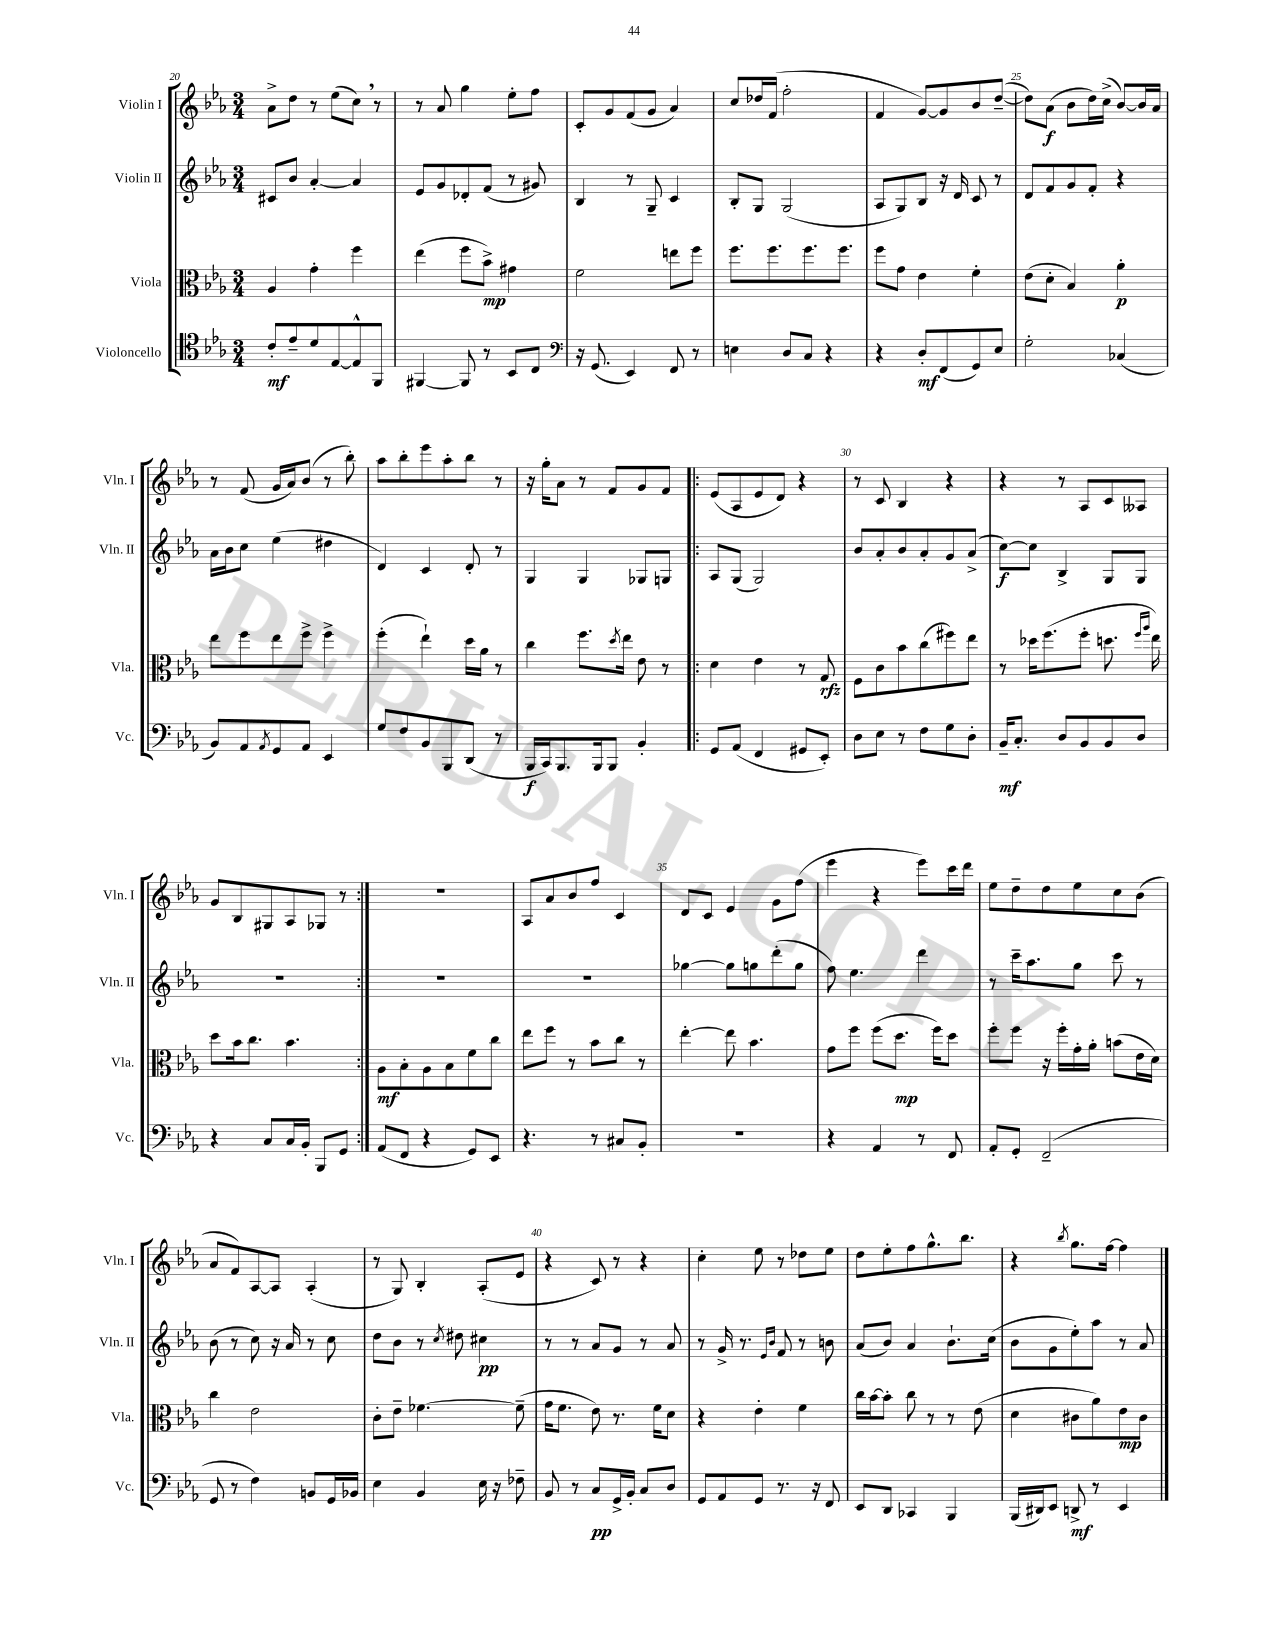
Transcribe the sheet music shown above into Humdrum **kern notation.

**kern	**dynam	**kern	**dynam	**kern	**dynam	**kern	**dynam
*part4	*part4	*part3	*part3	*part2	*part2	*part1	*part1
*staff4	*staff4	*staff3	*staff3	*staff2	*staff2	*staff1	*staff1
*I"Violoncello	*	*I"Viola	*	*I"Violin II	*	*I"Violin I	*
*I'Vc.	*	*I'Vla.	*	*I'Vln. II	*	*I'Vln. I	*
*clefC4	*	*clefC3	*	*clefG2	*	*clefG2	*
*k[b-e-a-]	*	*k[b-e-a-]	*	*k[b-e-a-]	*	*k[b-e-a-]	*
*M3/4	*	*M3/4	*	*M3/4	*	*M3/4	*
=20	=20	=20	=20	=20	=20	=20	=20
8c'/L	mf	4A-/	.	8c#X/L	.	8a-^\L	.
8e-~/	.	.	.	8b-/J	.	8dd\J	.
8d/	.	4g'\	.	[4a-'/	.	8r	.
[8E-/	.	.	.	.	.	(8ee-\L	.
8E-^^/]	.	4ff\	.	4a-/]	.	8cc,\J)	.
8FF/J	.	.	.	.	.	8r	.
=21	=21	=21	=21	=21	=21	=21	=21
[4FF#X/	.	(4ee-\	.	8e-/L	.	8r	.
.	.	.	.	8g/	.	8a-/	.
8FF#/]	.	8ff\L	.	8d-X'/	.	4gg\	.
8r	.	8b-^\J)	mp	(8f/J	.	.	.
8BB-/L	.	4g#X\	.	8r	.	8ee-'\L	.
8C/J	.	.	.	8g#X/)	.	8ff\J	.
=22	=22	=22	=22	=22	=22	=22	=22
*clefF4	*	*	*	*	*	*	*
16r	.	2f\	.	4B-/	.	8c'/L	.
(8.GG/	.	.	.	.	.	.	.
.	.	.	.	.	.	8g/	.
4EE-/)	.	.	.	8r	.	(8f/	.
.	.	.	.	8G~/	.	8g/J	.
8FF/	.	8een\L	.	4c/	.	4a-/)	.
8r	.	8ff\J	.	.	.	.	.
=23	=23	=23	=23	=23	=23	=23	=23
4En\	.	8.ff\L	.	8B-'/L	.	8cc/L	.
.	.	.	.	8G/J	.	16dd-X/L	.
.	.	8.ff\	.	.	.	(16f/JJ	.
8D/L	.	.	.	(2G/	.	2ff'\	.
8C/J	.	8.ff\	.	.	.	.	.
4r	.	.	.	.	.	.	.
.	.	8.ff\J	.	.	.	.	.
=24	=24	=24	=24	=24	=24	=24	=24
4r	.	8ff\L	.	8A-/L	.	4f/	.
.	.	8g\J	.	8G/)	.	.	.
8D'/L	mf	4e-\	.	8B-/J	.	[8g/L)	.
(8FF/	.	.	.	16r	.	8g/]	.
.	.	.	.	16d/	.	.	.
8GG/)	.	4f'\	.	8c/	.	8b-/	.
8E-/J	.	.	.	8r	.	([8dd~/J	.
=25	=25	=25	=25	=25	=25	=25	=25
2G'\	.	(8e-\L	.	8d/L	.	8dd\L])	.
.	.	8d'\J	.	8f/	.	(8a-\J	f
.	.	4B-/)	.	8g/	.	8b-\L	.
.	.	.	.	8f'/J	.	16dd\L)	.
.	.	.	.	.	.	(16cc^\JJ	.
(4C-X/	.	4a-'\	p	4r	.	[8b-/L)	.
.	.	.	.	.	.	16b-/L]	.
.	.	.	.	.	.	16a-/JJ	.
!!LO:LB:g=z
=26	=26	=26	=26	=26	=26	=26	=26
8BB-/L)	.	8ee-\L	.	16a-\LL	.	8r	.
.	.	.	.	16b-\J	.	.	.
8AA-/	.	8ff\	.	8cc\J	.	(8f/	.
8qAA-/	.	.	.	.	.	.	.
8GG/	.	8ee-\	.	(4ee-\	.	16g/LL	.
.	.	.	.	.	.	16a-/J)	.
8AA-/J	.	8ff^\J	.	.	.	(8b-/J	.
4EE-/	.	4ff^\	.	4dd#X\	.	8r	.
.	.	.	.	.	.	8bb-'\)	.
=27	=27	=27	=27	=27	=27	=27	=27
8G/L	.	(4ff'\	.	4d/)	.	8aa-\L	.
8F/	.	.	.	.	.	8bb-'\	.
8BB-/	.	4ee-`\)	.	4c/	.	8eee-\	.
8BBB-/	.	.	.	.	.	8aa-'\	.
(8DD/J	.	16dd\LL	.	8d'/	.	8bb-\J	.
.	.	16a-\JJ	.	.	.	.	.
8r	.	8r	.	8r	.	8r	.
=28	=28	=28	=28	=28	=28	=28	=28
16BBB-/LL	f	4cc\	.	4G/	.	16r	.
16CC/J)	.	.	.	.	.	16gg'\KL	.
8.BBB-/	.	.	.	.	.	8a-\J	.
.	.	8.ff\L	.	4G/	.	8r	.
16BBB-/k	.	.	.	.	.	.	.
8BBB-/J	.	.	.	.	.	8f/L	.
.	.	8qdd/	.	.	.	.	.
.	.	16ee-\Jk	.	.	.	.	.
4BB-'/	.	8e-\	.	8G-X/L	.	8g/	.
.	.	8r	.	8Gn/J	.	8f/J	.
=29!|:	=29!|:	=29!|:	=29!|:	=29!|:	=29!|:	=29!|:	=29!|:
8GG/L	.	4d\	.	8A-/L	.	(8e-/L	.
(8AA-/J	.	.	.	(8G/J	.	8A-/	.
4FF/	.	4e-\	.	2G/)	.	8e-/	.
.	.	.	.	.	.	8d/J)	.
8GG#X/L	.	8r	.	.	.	4r	.
8EE-'/J)	.	8G/	rfz	.	.	.	.
=30	=30	=30	=30	=30	=30	=30	=30
8D\L	.	8F\L	.	8b-/L	.	8r	.
8E-\J	.	8c\	.	8a-'/	.	8c/	.
8r	.	8b-\	.	8b-/	.	4B-/	.
8F\L	.	(8cc\	.	8a-'/	.	.	.
8G\	.	8ff#X\)	.	8g/	.	4r	.
8D'\J	.	8ee-\J	.	(8a-^/J	.	.	.
=31	=31	=31	=31	=31	=31	=31	=31
16BB-~/KL	mf	8r	.	[8cc\L)	f	4r	.
8.C'/J	.	.	.	.	.	.	.
.	.	16dd-X\KL	.	8cc\J]	.	.	.
.	.	(8.ff\	.	.	.	.	.
8D/L	.	.	.	4B-^/	.	8r	.
8BB-/	.	8ff'\J	.	.	.	8A-/L	.
8BB-/	.	8.ddn\	.	8G/L	.	8c/	.
8D/J	.	.	.	8G/J	.	8A--X/J	.
.	.	16qqff/LL	.	.	.	.	.
.	.	16qqaa-/JJ	.	.	.	.	.
.	.	16ee-\)	.	.	.	.	.
!!LO:LB:g=z
=32	=32	=32	=32	=32	=32	=32	=32
4r	.	8dd\L	.	2.r	.	8g/L	.
.	.	16b-\k	.	.	.	8B-/	.
.	.	8.cc\J	.	.	.	.	.
8C/L	.	.	.	.	.	8G#X/	.
16C/L	.	4.b-\	.	.	.	8A-/	.
16BB-'/JJ	.	.	.	.	.	.	.
8BBB-/L	.	.	.	.	.	8G-X/J	.
8GG/J	.	.	.	.	.	8r	.
=33:|!	=33:|!	=33:|!	=33:|!	=33:|!	=33:|!	=33:|!	=33:|!
(8AA-/L	.	8A-\L	mf	2.r	.	2.r	.
8FF/J	.	8B-'\	.	.	.	.	.
4r	.	8A-\	.	.	.	.	.
.	.	8B-\	.	.	.	.	.
8GG/L)	.	8f\	.	.	.	.	.
8EE-/J	.	8cc\J	.	.	.	.	.
=34	=34	=34	=34	=34	=34	=34	=34
4.r	.	8ee-\L	.	2.r	.	8A-/L	.
.	.	8ff\J	.	.	.	8a-/	.
.	.	8r	.	.	.	8b-/	.
8r	.	8b-\L	.	.	.	8ff/J	.
8C#X/L	.	8cc\J	.	.	.	4c/	.
8BB-'/J	.	8r	.	.	.	.	.
=35	=35	=35	=35	=35	=35	=35	=35
2.r	.	[4ee-'\	.	[4gg-X\	.	8d/L	.
.	.	.	.	.	.	8c/J	.
.	.	8ee-\]	.	8gg-\L]	.	4e-/	.
.	.	4.b-\	.	8ggn\	.	.	.
.	.	.	.	(8ddd'\	.	8g\L	.
.	.	.	.	8gg\J	.	(8ff\J	.
=36	=36	=36	=36	=36	=36	=36	=36
4r	.	8g\L	.	8ff\)	.	4eee-\	.
.	.	8ff\J	.	4.ee-\	.	.	.
4AA-/	.	(8ff\L	.	.	.	4r	.
.	.	8.dd\J	mp	.	.	.	.
8r	.	.	.	4ddd\	.	8eee-\L)	.
.	.	16ff\KL)	.	.	.	.	.
8FF/	.	8dd\J	.	.	.	16ccc\L	.
.	.	.	.	.	.	16ddd\JJ	.
=37	=37	=37	=37	=37	=37	=37	=37
8AA-'/L	.	8ff'\L	.	8r	.	8ee-\L	.
8GG'/J	.	8ff\J	.	16ccc~\KL	.	8dd~\	.
.	.	.	.	8.aa-\	.	.	.
(2FF~/	.	16r	.	.	.	8dd\	.
.	.	16ff'\LL	.	.	.	.	.
.	.	16g'\	.	8gg\J	.	8ee-\	.
.	.	16a-'\JJ	.	.	.	.	.
.	.	(8bn\L	.	8ccc\	.	8cc\	.
.	.	16e-\L	.	8r	.	(8b-\J	.
.	.	16d\JJ)	.	.	.	.	.
!!LO:LB:g=z
=38	=38	=38	=38	=38	=38	=38	=38
8GG/	.	4cc\	.	(8b-\	.	8a-/L	.
8r	.	.	.	8r	.	8f/)	.
4F\)	.	2e-\	.	8cc\)	.	[8A-/	.
.	.	.	.	16r	.	8A-/J]	.
.	.	.	.	16a-/	.	.	.
8BBn/L	.	.	.	8r	.	(4A-'/	.
16GG/L	.	.	.	8cc\	.	.	.
16BB-X/JJ	.	.	.	.	.	.	.
=39	=39	=39	=39	=39	=39	=39	=39
4E-\	.	8c'\L	.	8dd\L	.	8r	.
.	.	8e-~\J	.	8b-\J	.	8G/)	.
4BB-/	.	[4.f-X\	.	8r	.	4B-'/	.
.	.	.	.	8qcc/	.	.	.
.	.	.	.	8dd#X\	.	.	.
16E-\	.	.	.	4cc#X\	pp	(8A-'/L	.
16r	.	.	.	.	.	.	.
8F-X~\	.	(8f-~\]	.	.	.	8e-/J	.
=40	=40	=40	=40	=40	=40	=40	=40
8BB-/	.	16g\KL	.	8r	.	4r	.
.	.	8.f\J	.	.	.	.	.
8r	.	.	.	8r	.	.	.
8C/L	pp	8e-\)	.	8a-/L	.	8c/)	.
16GG^/L	.	8.r	.	8g/J	.	8r	.
16BB-'/JJ	.	.	.	.	.	.	.
8C/L	.	.	.	8r	.	4r	.
.	.	16f\KL	.	.	.	.	.
8D/J	.	8d\J	.	8a-/	.	.	.
=41	=41	=41	=41	=41	=41	=41	=41
8GG/L	.	4r	.	8r	.	4cc'\	.
8AA-/	.	.	.	16g^/	.	.	.
.	.	.	.	8.r	.	.	.
8GG/J	.	4e-'\	.	.	.	8ee-\	.
.	.	.	.	16qqe-/LL	.	.	.
.	.	.	.	16qqb-/JJ	.	.	.
8.r	.	.	.	8f/	.	8r	.
.	.	4f\	.	8r	.	8dd-X\L	.
16r	.	.	.	.	.	.	.
8FF/	.	.	.	8bn\	.	8ee-\J	.
=42	=42	=42	=42	=42	=42	=42	=42
8EE-/L	.	16cc\LL	.	(8a-/L	.	8dd\L	.
.	.	[16b-\J	.	.	.	.	.
8DD/J	.	8b-'\J]	.	8b-/J)	.	8ee-'\	.
4CC-X/	.	8cc\	.	4a-/	.	8ff\	.
.	.	8r	.	.	.	8.gg^^\	.
4BBB-/	.	8r	.	8.b-`\L	.	.	.
.	.	.	.	.	.	8.bb-\J	.
.	.	(8e-\	.	.	.	.	.
.	.	.	.	(16cc\Jk	.	.	.
=43	=43	=43	=43	=43	=43	=43	=43
(16BBB-/LL	.	4d\	.	8b-\L	.	4r	.
16DD#X/J)	.	.	.	.	.	.	.
8EE-/J	.	.	.	8g\	.	.	.
.	.	.	.	.	.	8qbb-/	.
8DDn^/	mf	8c#X\L	.	8ee-'\)	.	8.gg\L	.
8r	.	8a-\)	.	8aa-\J	.	.	.
.	.	.	.	.	.	[16ff\Jk	.
4EE-/	.	8e-\	mp	8r	.	4ff\]	.
.	.	8c#\J	.	8a-/	.	.	.
==	==	==	==	==	==	==	==
*-	*-	*-	*-	*-	*-	*-	*-
